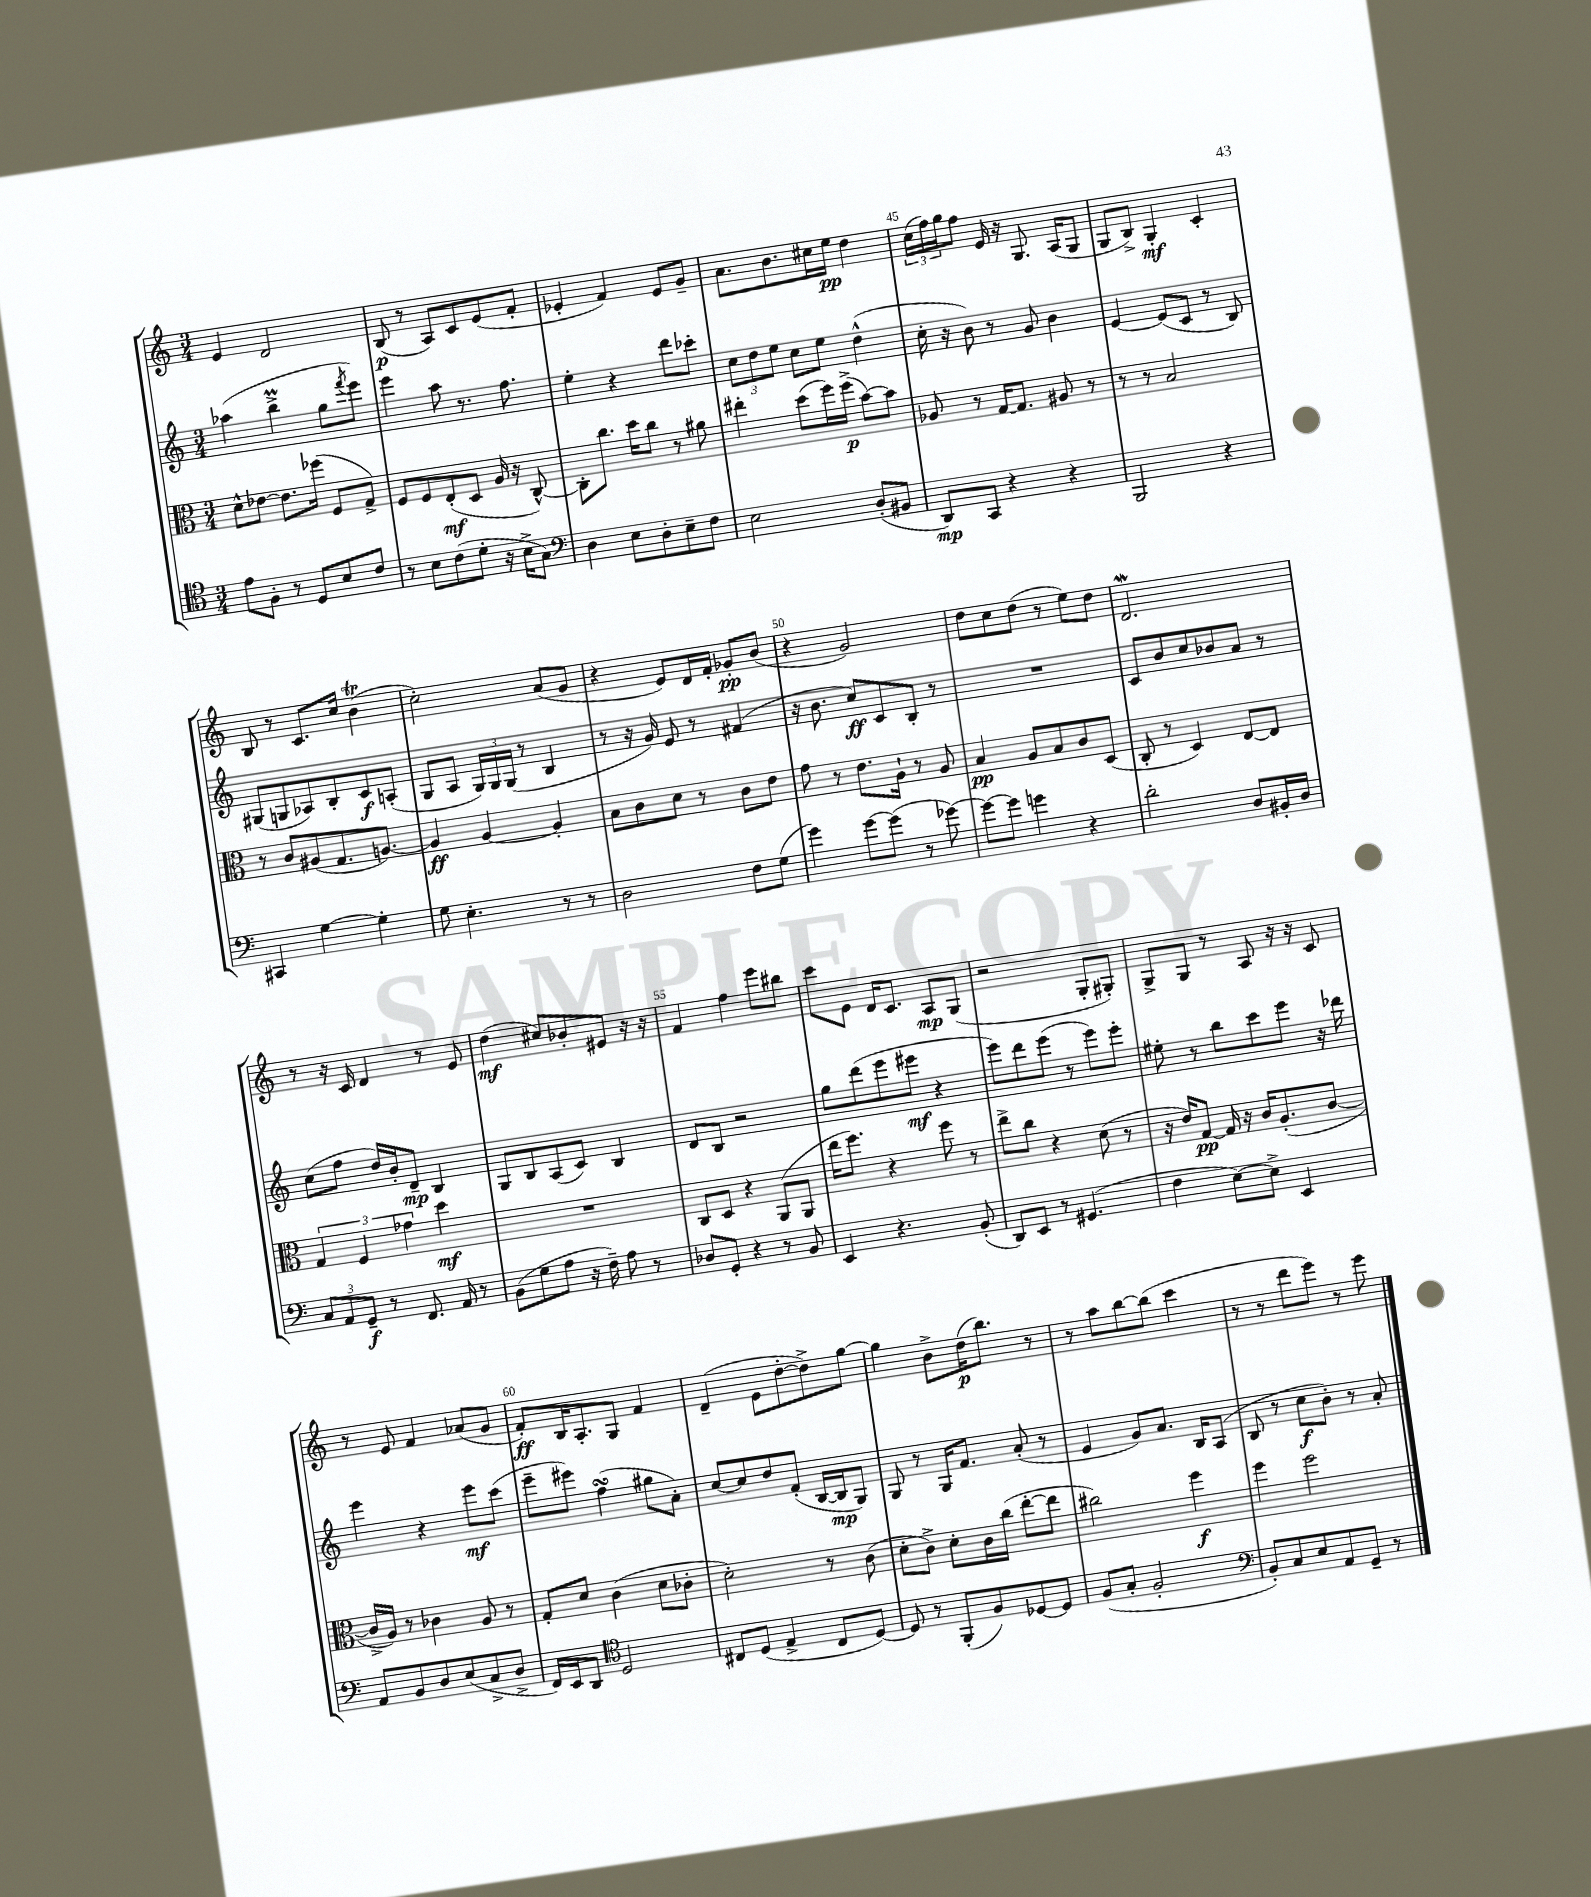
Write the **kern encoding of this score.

**kern	**dynam	**kern	**dynam	**kern	**dynam	**kern	**dynam
*part4	*part4	*part3	*part3	*part2	*part2	*part1	*part1
*staff4	*staff4	*staff3	*staff3	*staff2	*staff2	*staff1	*staff1
*clefC4	*	*clefC3	*	*clefG2	*	*clefG2	*
*k[]	*	*k[]	*	*k[]	*	*k[]	*
*M3/4	*	*M3/4	*	*M3/4	*	*M3/4	*
=41	=41	=41	=41	=41	=41	=41	=41
8e\L	.	8d^^\L	.	(4aa-X\	.	4e/	.
8F'\J	.	[8e-X\J	.	.	.	.	.
8r	.	8.e-\L]	.	4bbm^\	.	2d/	.
8D/L	.	.	.	.	.	.	.
.	.	(16ff-X\Jk	.	.	.	.	.
8B/	.	8F/L	.	8gg\L	.	.	.
.	.	.	.	8qfff/	.	.	.
8c/J	.	8G^/J)	.	8eee\J)	.	.	.
=42	=42	=42	=42	=42	=42	=42	=42
8r	.	8F/L	.	4eee\	.	(8B/	p
8B\L	.	8F/	.	.	.	8r	.
(8c\	.	(8E'/	mf	8aa\	.	8A/L)	.
8d'\J	.	8D/J	.	8.r	.	8c/	.
16r	.	16A/	.	.	.	(8e/	.
16B^\KL	.	16r	.	8.ff\	.	.	.
8G\J)	.	[8C^^/)	.	.	.	8f'/J	.
=43	=43	=43	=43	=43	=43	=43	=43
*clefF4	*	*	*	*	*	*	*
4D\	.	8C'\L]	.	4ee'\	.	4e-X'/	.
.	.	8.cc\J	.	.	.	.	.
8E\L	.	.	.	4r	.	4f/)	.
.	.	16dd\KL	.	.	.	.	.
8D'\	.	8cc\J	.	.	.	.	.
8E~\	.	8r	.	8ddd\L	.	8e-/L	.
8F\J	.	8a#X\	.	8ccc-X'\J	.	8g~/J	.
=44	=44	=44	=44	=44	=44	=44	=44
2E\	.	4ee#X'\	.	12cc\L	.	8.a\L	.
.	.	.	.	12dd\	.	.	.
.	.	.	.	12ee\J	.	.	.
.	.	.	.	.	.	8.b\	.
.	.	(8dd\L	.	8cc\L	.	.	.
.	.	16ff\L)	.	8ee\J	.	16cc#X\L	.
.	.	(16ff^\JJ	p	.	.	16ee\JJ	pp
(8D'/L	.	[8b\L)	.	(4dd^^\	.	4dd\	.
8BB#X/J	.	8b\J]	.	.	.	.	.
=45	=45	=45	=45	=45	=45	=45	=45
8DD/L)	mp	8A-X/	.	16cc'\	.	(24cc\LL	.
.	.	.	.	.	.	24ff\)	.
.	.	.	.	16r	.	.	.
.	.	.	.	.	.	24gg\J	.
8CC/J	.	8r	.	8b\)	.	8ff\J	.
4r	.	[16G/KL	.	8r	.	16e/	.
.	.	8.G/J]	.	.	.	16r	.
.	.	.	.	8g/	.	8.G/	.
4r	.	8A#X/	.	4b\	.	.	.
.	.	.	.	.	.	(16A/KL	.
.	.	8r	.	.	.	8G/J	.
=46	=46	=46	=46	=46	=46	=46	=46
2BBB/	.	8r	.	[4e/	.	8G/L	.
.	.	8r	.	.	.	8B^/J)	.
.	.	2B/	.	(8e/L]	.	4G'/	mf
.	.	.	.	8c/J	.	.	.
4r	.	.	.	8r	.	4c'/	.
.	.	.	.	8B/)	.	.	.
!!LO:LB:g=z
=47	=47	=47	=47	=47	=47	=47	=47
4CC#X/	.	8r	.	(8G#X/L	.	8B/	.
.	.	8c/L	.	8Gn/	.	8r	.
[4G\	.	(8A#X/	.	8A-X/)	.	8.c/L	.
.	.	8.G/	.	8B'/	.	.	.
.	.	.	.	.	.	16cc/Jk	.
4G'\]	.	.	.	8c/	f	(4bt\	.
.	.	[8.An/J)	.	.	.	.	.
.	.	.	.	(8An'/J	.	.	.
=48	=48	=48	=48	=48	=48	=48	=48
8G\	.	4A/]	ff	8G/L	.	2cc'\)	.
4.E'\	.	.	.	8A/J	.	.	.
.	.	[4A/	.	24G/LL)	.	.	.
.	.	.	.	24G/	.	.	.
.	.	.	.	(24G/JJ	.	.	.
.	.	.	.	8r	.	.	.
8r	.	4A'/]	.	4B/	.	(8a/L	.
8r	.	.	.	.	.	8g/J	.
=49	=49	=49	=49	=49	=49	=49	=49
2D\	.	8B\L	.	8r	.	4r	.
.	.	8c\	.	16r	.	.	.
.	.	.	.	16g/)	.	.	.
.	.	8d\J	.	8e/	.	8e/L)	.
.	.	8r	.	8r	.	16d/L	.
.	.	.	.	.	.	16f'/JJ	.
8F\L	.	8c\L	.	(4f#X/	.	8g-X'/L	pp
(8G\J	.	8e\J	.	.	.	(8b/J	.
=50	=50	=50	=50	=50	=50	=50	=50
4g\)	.	8g\	.	16r	.	4r	.
.	.	.	.	8.b\	.	.	.
.	.	8r	.	.	.	.	.
[8g\L	.	8.e\L	.	8cc/L)	ff	2g/)	.
(8g\J]	.	.	.	8c/	.	.	.
.	.	16A`\Jk	.	.	.	.	.
8r	.	8r	.	8B'/J	.	.	.
[8g-X\)	.	8A/	.	8r	.	.	.
=51	=51	=51	=51	=51	=51	=51	=51
8g-\L_	.	4B/	pp	2.r	.	8dd\L	.
8g-\J]	.	.	.	.	.	8cc\	.
4gn\	.	8A/L	.	.	.	(8dd\J	.
.	.	8B/	.	.	.	8r	.
4r	.	8c/	.	.	.	8ee\L)	.
.	.	(8D/J	.	.	.	8dd\J	.
=52	=52	=52	=52	=52	=52	=52	=52
2d'\	.	8C'/	.	8c/L	.	2.dW/	.
.	.	8r	.	8b/	.	.	.
.	.	4D/)	.	8cc/	.	.	.
.	.	.	.	8b-X/	.	.	.
8D/L	.	[8E/L	.	8a/J	.	.	.
16BB#X'/L	.	8E/J]	.	8r	.	.	.
16D/JJ	.	.	.	.	.	.	.
!!LO:LB:g=z
=53	=53	=53	=53	=53	=53	=53	=53
12C/L	.	6G/	.	(8cc\L	.	8r	.
12AA/	.	.	.	.	.	.	.
.	.	.	.	8ff\J	.	16r	.
12GG~/J	f	6F/	.	.	.	.	.
.	.	.	.	.	.	16c/	.
8r	.	.	.	16dd/LL)	.	4d/	.
.	.	.	.	16b'/J	.	.	.
.	.	6g-X\	.	.	.	.	.
8.FF/	.	.	.	8d~/J	mp	.	.
.	.	4dd\	mf	4B/	.	8r	.
16AA/	.	.	.	.	.	.	.
8r	.	.	.	.	.	8e/	.
=54	=54	=54	=54	=54	=54	=54	=54
(8BB\L	.	2.r	.	8G/L	.	(4dd\	mf
8G\	.	.	.	8B/	.	.	.
8A\J	.	.	.	(8A/	.	8cc#X/L)	.
16r	.	.	.	8c/J)	.	8b-X'/	.
16F~\)	.	.	.	.	.	.	.
8A\	.	.	.	4B/	.	8e#X/J	.
8r	.	.	.	.	.	16r	.
.	.	.	.	.	.	16r	.
=55	=55	=55	=55	=55	=55	=55	=55
8D-X/L	.	8C/L	.	8d/L	.	4f/	.
8GG'/J	.	8D/J	.	8B/J	.	.	.
4r	.	4r	.	2r	.	4ff\	.
8r	.	(8AA/L	.	.	.	8eee\L	.
8BB/	.	8AA/J	.	.	.	8bb#X\J	.
=56	=56	=56	=56	=56	=56	=56	=56
4EE/	.	16ee\KL	.	8gg\L	.	8ccc\L	.
.	.	8.ff\J)	.	.	.	.	.
.	.	.	.	(8ddd\	.	8e\J	.
4.r	.	4r	.	8eee\	.	16d/KL	.
.	.	.	.	.	.	8.c/J	.
.	.	.	.	8eee#X\J	mf	.	.
.	.	8ff\	.	4r	.	8A/L	mp
(8BB'/	.	8r	.	.	.	(8G/J	.
=57	=57	=57	=57	=57	=57	=57	=57
8DD/L)	.	8ee^\L	.	8eee\L)	.	2r	.
8EE/J	.	8cc\J	.	8ddd\	.	.	.
8r	.	4r	.	(8eee\J	.	.	.
(4.GG#X/	.	.	.	8r	.	.	.
.	.	(8d\	.	8eee\L)	.	8G'/L	.
.	.	8r	.	8eee'\J	.	8G#X'/J)	.
=58	=58	=58	=58	=58	=58	=58	=58
4F\	.	16r	.	8ee#X'\	.	8G^/L	.
.	.	16e/KL)	.	.	.	.	.
.	.	[8G/J	pp	8r	.	8G/J	.
[8E\L)	.	16G/]	.	8bb\L	.	8r	.
.	.	16r	.	.	.	.	.
8E^\J]	.	16c/KL	.	8ccc\	.	8A/	.
.	.	(8.A'/	.	.	.	.	.
4EE/	.	.	.	8eee\J	.	16r	.
.	.	.	.	.	.	16r	.
.	.	[8c/J	.	16r	.	8c/	.
.	.	.	.	16ddd-X\	.	.	.
!!LO:LB:g=z
=59	=59	=59	=59	=59	=59	=59	=59
8AA/L	.	16c^/LL]	.	4eee\	.	8r	.
.	.	16A/JJ)	.	.	.	.	.
8BB/	.	8r	.	.	.	8e/	.
8D/	.	4c-X\	.	4r	.	4f/	.
(8E/	.	.	.	.	.	.	.
8C^/	.	8A/	.	8eee\L	mf	(8a-X/L	.
8D^/J	.	8r	.	(8ccc\J	.	8g/J	.
=60	=60	=60	=60	=60	=60	=60	=60
16FF/LL)	.	8G'/L	.	8eee~\L	.	8f'/L)	ff
16EE/J	.	.	.	.	.	.	.
8DD/J	.	8d/J	.	8eee#X\J)	.	16B/K	.
.	.	.	.	.	.	8.A'/	.
*clefC4	*	*	*	*	*	*	*
2D/	.	(4c\	.	(4ffsSSs\	.	.	.
.	.	.	.	.	.	8G/J	.
.	.	8d\L	.	8gg#X\L	.	4f/	.
.	.	8c-X'\J	.	8a'\J)	.	.	.
=61	=61	=61	=61	=61	=61	=61	=61
8C#X/L	.	2d'\)	.	[8cc/L	.	(4d~/	.
(8D/J	.	.	.	8cc/]	.	.	.
4E^/	.	.	.	8dd/	.	8e\L	.
.	.	.	.	(8f'/J	.	[8dd'\	.
8C#/L	.	8r	.	[16B/LL	.	8dd^\])	.
.	.	.	.	16B/J]	mp	.	.
[8D/J)	.	(8c\	.	8G/J)	.	[8gg\J	.
=62	=62	=62	=62	=62	=62	=62	=62
8D/]	.	8d'\L	.	8G/	.	4gg\]	.
8r	.	8c^\J)	.	8r	.	.	.
(8FF'/L	.	8d'\L	.	16G/KL	.	8b^\L	.
.	.	.	.	8.f/J	.	.	.
8F/)	.	16c\L	.	.	.	(16dd\K	p
.	.	(16cc\JJ	.	.	.	8.bb\J)	.
[8D-X/	.	[8ee'\L	.	(8a'/	.	.	.
8D-/J]	.	8ee\J]	.	8r	.	8r	.
=63	=63	=63	=63	=63	=63	=63	=63
(8F/L	.	2cc#X\)	.	4e/	.	8r	.
8G'/J	.	.	.	.	.	8aa\L	.
2F'/	.	.	.	8g/L)	.	[8bb\	.
.	.	.	.	8.a/J	.	(8bb\J]	.
.	.	4ff\	f	.	.	4ccc\	.
.	.	.	.	16B/KL	.	.	.
.	.	.	.	(8A/J	.	.	.
=64	=64	=64	=64	=64	=64	=64	=64
*clefF4	*	*	*	*	*	*	*
8BB'/L)	.	4ff\	.	8B/	.	8r	.
8C/	.	.	.	8r	.	8r	.
8E/	.	2ff\	.	8cc\L	f	8ddd\L	.
8AA/	.	.	.	8b'\J)	.	8eee\J)	.
8GG~/J	.	.	.	8r	.	8r	.
8r	.	.	.	8a'/	.	8eee\	.
==	==	==	==	==	==	==	==
*-	*-	*-	*-	*-	*-	*-	*-
